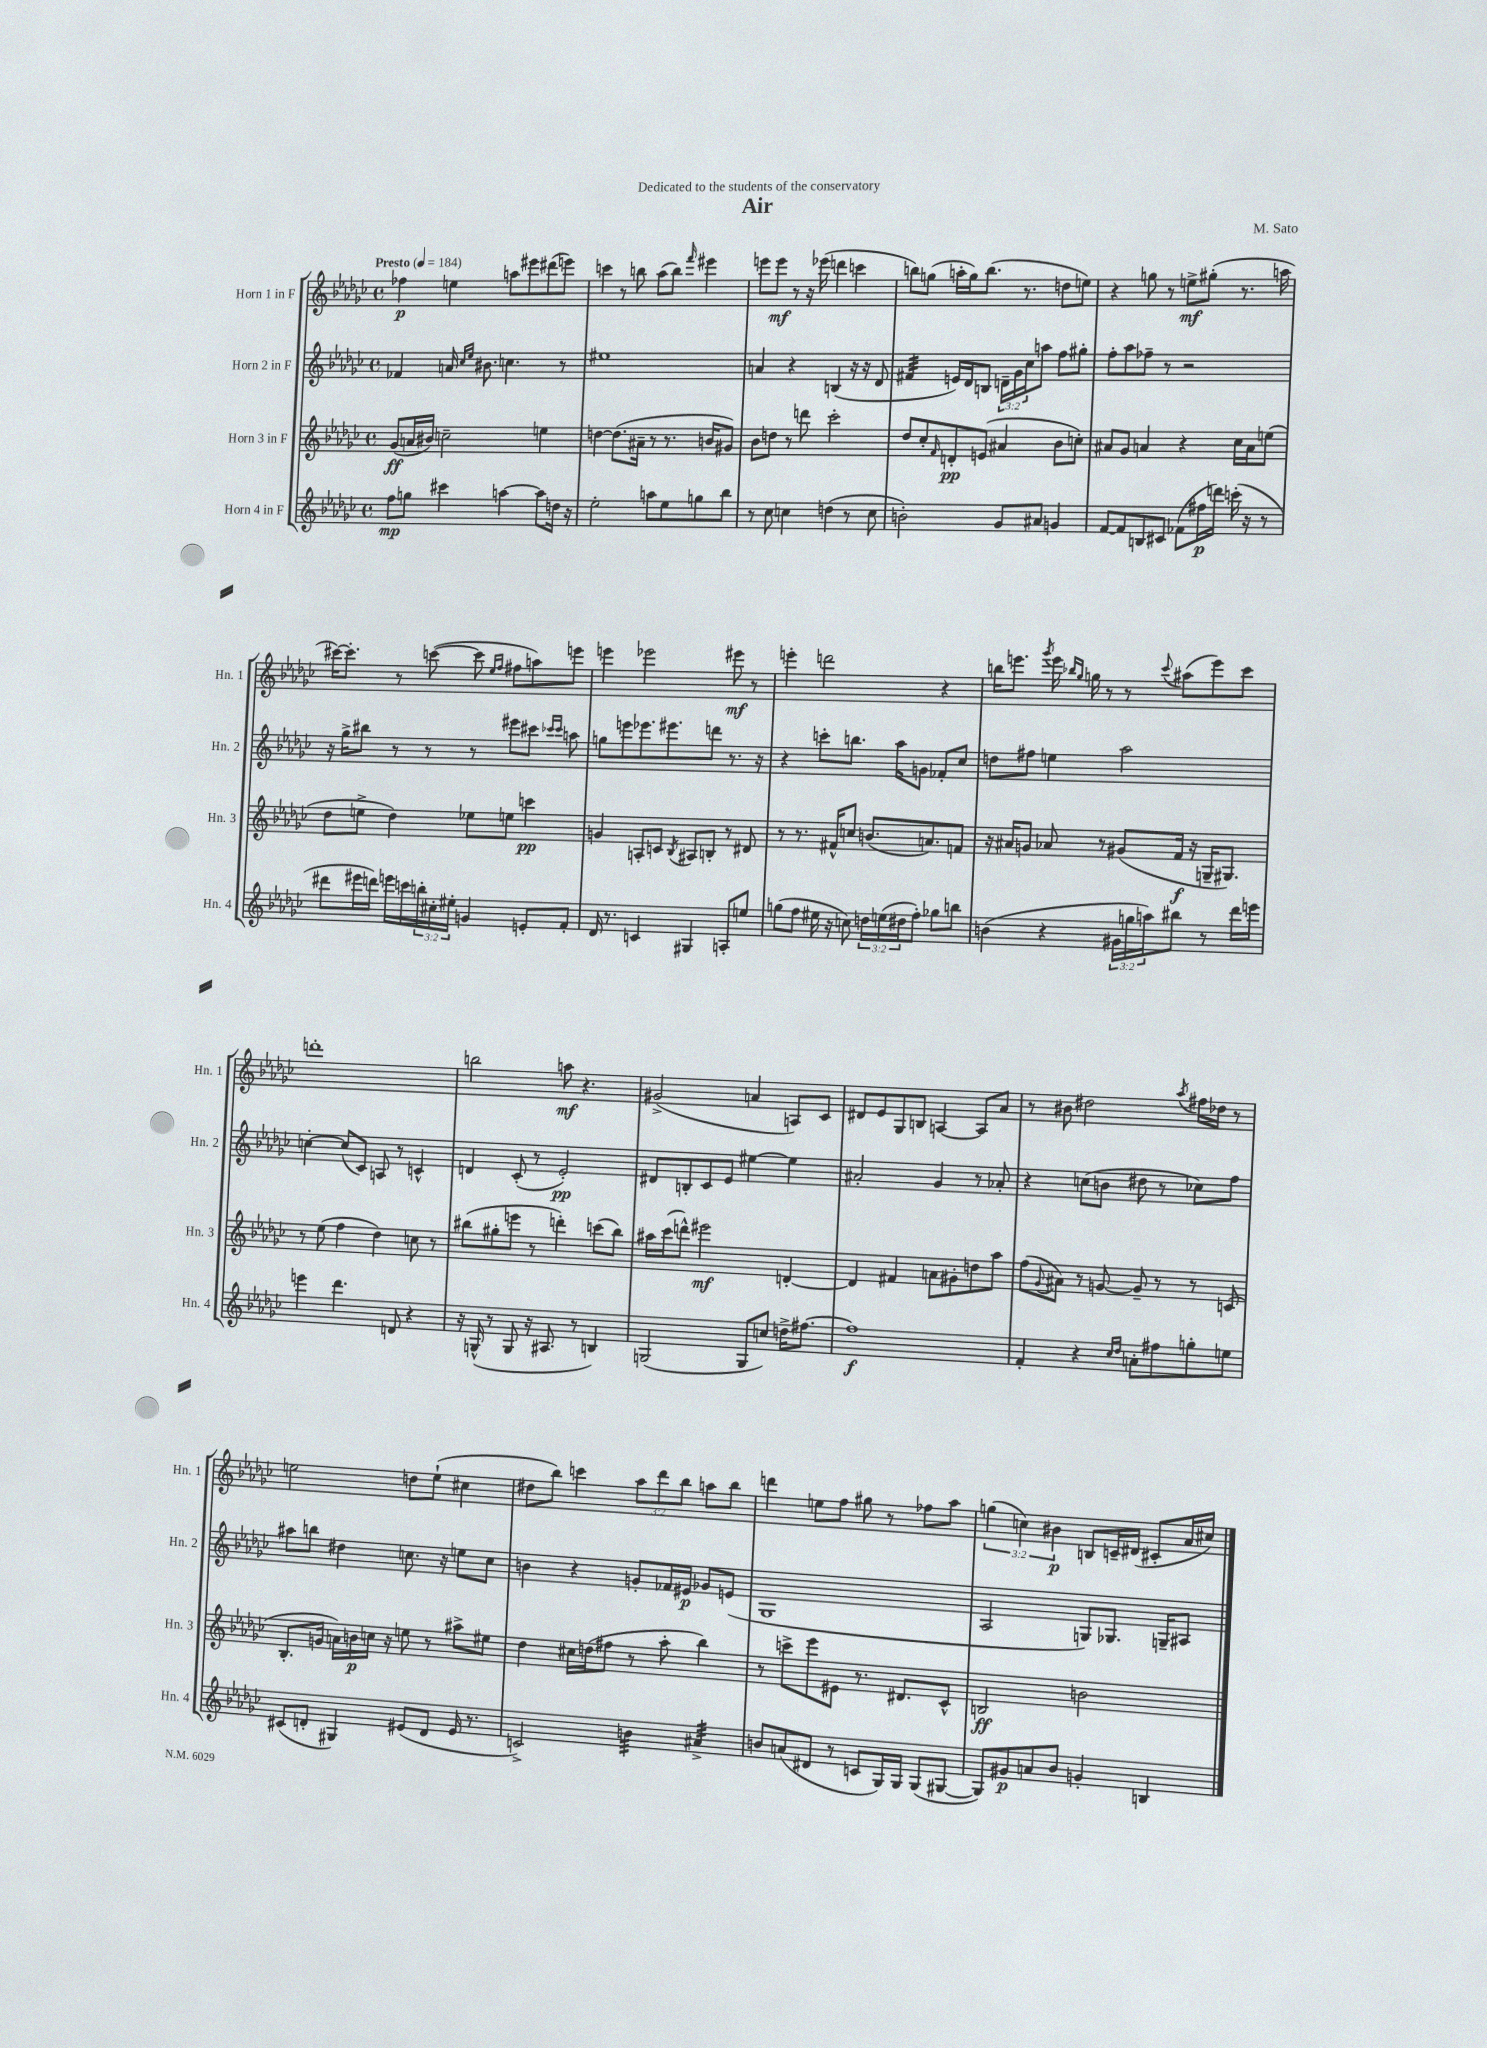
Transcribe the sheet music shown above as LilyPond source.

\header { title = "Air" composer = "M. Sato" dedication = "Dedicated to the students of the conservatory" }
<<
\new StaffGroup <<
\new Staff = "s0" \with { instrumentName = "Horn 1 in F" shortInstrumentName = "Hn. 1" } {
    \clef treble \key ges \major \defaultTimeSignature \time 4/4 \override Staff.TupletNumber.text = #tuplet-number::calc-fraction-text \tempo "Presto" 4 = 184
    fes''4\p e''4 a''8 eis'''8 dis'''8( e'''8) |
    c'''4 r8 b''8 aes''8( b''8) \grace { f'''16 } eis'''4 |
    e'''8 e'''8\mf r8 r16 ees'''16( d'''4 c'''4 |
    b''8) g''8( a''16-. g''16) b''8.( r8. d''8 e''8) |
    r4 g''8 r8 e''8->\mf gis''8-.( r8. a''16 |
    cis'''16~) cis'''8.-. r8 c'''8~( c'''8 \grace { ees''16 f''16 } fis''8 a''8) e'''8 |
    e'''4 ees'''2 eis'''8\mf r8 |
    e'''4-. d'''2 r4 |
    b''16 e'''8. \acciaccatura { ges'''8 } e'''16 \grace { bes''16 ges''16 } g''16 r8 r8 \appoggiatura { ces'''8 } ais''8( e'''8) ces'''8 |
    d'''1-. |
    b''2 a''8\mf r4. |
    gis'2->( a'4 a8) ces'8 |
    dis'8 ees'8 ges8 b8 a4~ a8 aes'8 |
    r8 bis'8 dis''2 \acciaccatura { aes''8 } fis''16 des''16 r8 |
    e''2 d''8 e''8-!( cis''4 |
    dis''8 bes''8) c'''4 \tuplet 3/2 { aes''8 des'''8 bes''8 } a''8 bes''8 |
    d'''4 e''8 f''8 gis''8 r8 fes''8 aes''8 |
    \tuplet 3/2 { g''4( c''4) bis'4\p } b8 c'16-- dis'16( cis'8-. aes'16 cis''16) \bar "|." |
}
\new Staff = "s1" \with { instrumentName = "Horn 2 in F" shortInstrumentName = "Hn. 2" } {
    \clef treble \key ges \major \defaultTimeSignature \time 4/4 \override Staff.TupletNumber.text = #tuplet-number::calc-fraction-text
    fes'4 a'16 \grace { ces''16 ees''16 } bis'8. c''4. r8 |
    eis''1 |
    a'4 r4 b4( r16 r16 des'8 |
    fis'4:32 e'16) des'16 b8 \tuplet 3/2 { d'16-- ges'16 ces''16 } a''8 f''8 gis''8-. |
    f''8-. aes''8 fes''8-- r8 r2 |
    r16 ges''16-> bis''8 r8 r8 r8 eis'''8 cis'''8 \grace { ces'''16 ces'''16 } a''8 |
    g''8 e'''8 ees'''8. eis'''8. d'''8 r8. r16 |
    r4 c'''8-. b''8. aes''16 g'8 fes'8-. ces''8 |
    d''8 fis''8 e''4 aes''2 |
    c''4~-. c''8( ces'8) a8 r8 c'4-^ |
    d'4 ces'8-.( r8 ees'2-.\pp) |
    dis'8 b8-. ces'8 ees'8 eis''4~ eis''4 |
    ais'2-. ges'4 r8 aes'8-. |
    r4 c''8( b'8 dis''8 r8 ces''8) f''8 |
    ais''8 b''8 dis''4 c''8. r16 e''8 c''8 |
    b'4 r4 g'8-. fes'16 eis'16\p ges'8 e'8( |
    ges1 |
    aes2 g8) ges8. g16-- ais8 \bar "|." |
}
\new Staff = "s2" \with { instrumentName = "Horn 3 in F" shortInstrumentName = "Hn. 3" } {
    \clef treble \key ges \major \defaultTimeSignature \time 4/4
    ges'8\ff( a'16 bis'16) c''2-- e''4 |
    d''4~ d''8.( ais'16-- r8 r8. b'16 gis'8) |
    bes'8 d''8 r8 d'''8 ces'''2-. |
    des''8 ces''8-. \grace { f'16 } d'8-.\pp e'8( ais'4 bes'8 c''8-.) |
    ais'8 ges'8 a'4 r4 ces''16 a'16 e''8( |
    des''8 e''8-> des''4) ees''8 e''8 c'''4\pp |
    g'4 a8-. c'8 \acciaccatura { bes8 } ais8 b8-. r8 dis'8 |
    r8 r8. fis'16-^ c''8 b'8.( a'8.) f'8 |
    r16 ais'16 g'8 aes'8 r8 gis'8( f'16\f r16 g16-- gis8.) |
    r8 ees''8( f''4 des''4) c''8 r8 |
    bis''8( gis''8-. e'''8 r8 d'''4-.) c'''8( bis''8) |
    ais''16 ces'''16( d'''8-^) eis'''2\mf d'4~-. |
    d'4 fis'4 a'8 gis'8-. d''8 aes''8 |
    f''8( \appoggiatura { ges'8 } ais'8) r8 g'8~ g'8-- r8 r8 c'8( |
    bes8.-. g'16 a'16) b'16\p c''16 r16 e''8 r8 ais''8-> eis''8 |
    des''4 cis''16 d''16( fis''8 r8 aes''8-. bes''4) |
    r8 c'''8-> ees'''8 eis'8 r8. dis'8. ces'8-^ |
    b2\ff b'2 \bar "|." |
}
\new Staff = "s3" \with { instrumentName = "Horn 4 in F" shortInstrumentName = "Hn. 4" } {
    \clef treble \key ges \major \defaultTimeSignature \time 4/4 \override Staff.TupletNumber.text = #tuplet-number::calc-fraction-text
    f''8\mp g''8 cis'''4 a''4~ a''8 d''16 r16 |
    ees''2-. a''8 ees''8 g''8 bes''8 |
    r8 ces''8 c''4 d''4( r8 c''8 |
    b'2-.) ges'8 ais'8 g'4 |
    f'8~ f'8 b8 cis'8 fes'8( fis''16\p d'''16) c'''16-.( r16 r8 |
    dis'''8 eis'''16 d'''16) e'''16 c'''16 \tuplet 3/2 { b''16-. cis''16-. eis''16-. } g'4 e'8-. f'8-. |
    des'16 r8. c'4 gis4 a8-. e''8 |
    g''8( f''8 eis''16 r16 c''8) \tuplet 3/2 { d''16 e''16( dis''16 } f''8-.) ges''8 b''8 |
    b'4( r4 \tuplet 3/2 { gis'16 g''16 a''16) } bis''8 r8 des'''16 e'''16 |
    e'''4 des'''4. d'8 r4 |
    r16 g16-^( r8 g8 r16 ais8. r8 b4) |
    g2( g8 c''8) d''16-> fis''8.~ |
    fis''1\f |
    f'4-. r4 \grace { ces''16 des''16 } a'8-. fis''8 g''8-. e''8 |
    cis'8( d'8-. gis4) eis'8( d'8 eis'16 r8. |
    c'2->) b'4:32 ais'4:32-> |
    b'8 a'8( dis'8 r8 c'8 ges16) ges16 ges8( gis8~ |
    gis8) gis'8\p a'8 bes'8 g'4-. b4 \bar "|." |
}
>>
>>
\layout { \context { \Score \remove "Bar_number_engraver" } }
